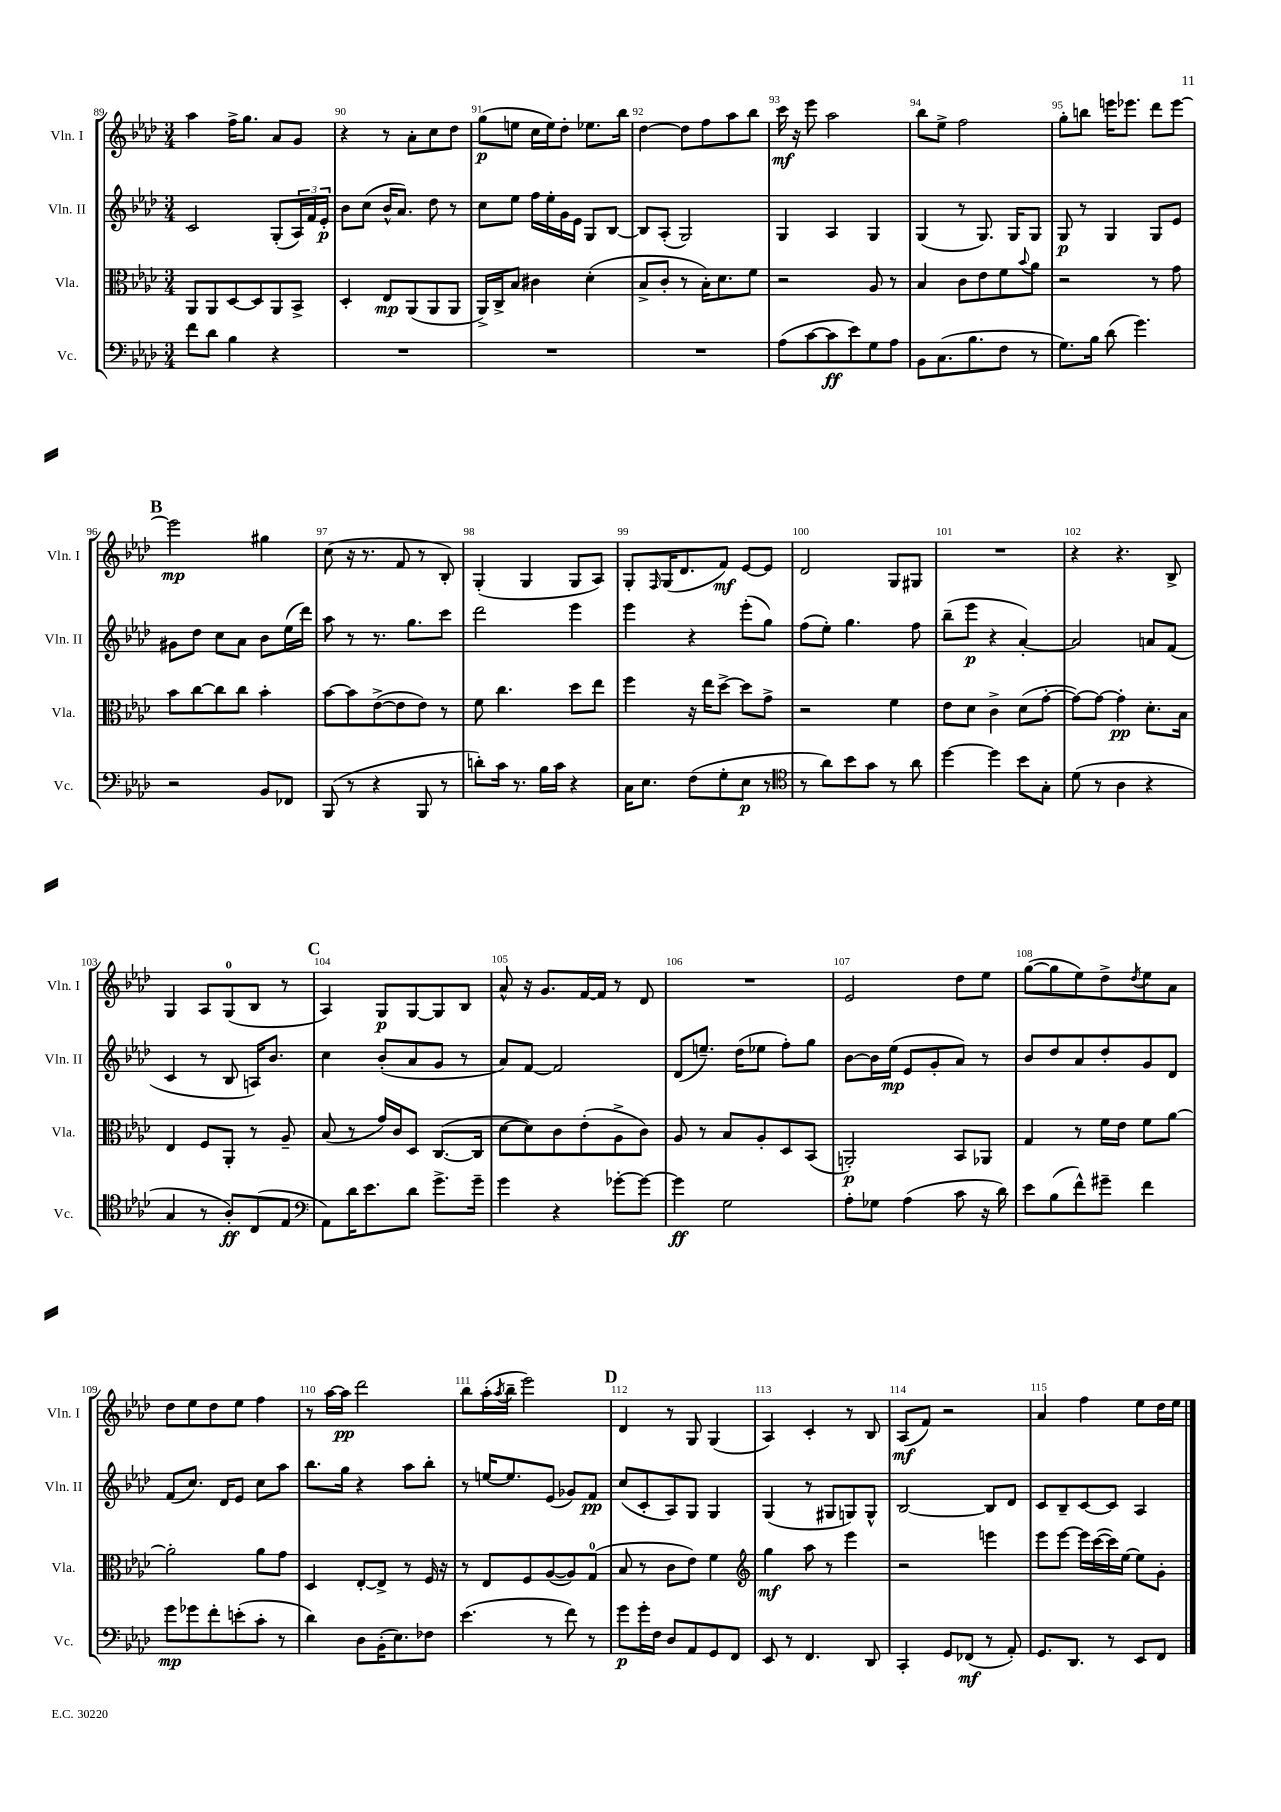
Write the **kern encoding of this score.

**kern	**kern	**kern	**kern
*staff4	*staff3	*staff2	*staff1
*clefF4	*clefC3	*clefG2	*clefG2
*k[b-e-a-d-]	*k[b-e-a-d-]	*k[b-e-a-d-]	*k[b-e-a-d-]
*M3/4	*M3/4	*M3/4	*M3/4
8f\L	8AA-/L	2c/	4aa-\
8d-\J	8AA-/	.	.
4B-\	[8D-/	.	16ff^\LK
.	.	.	8.gg\J
.	8D-/]	.	.
4r	8AA-/	(8G'/L	8a-/L
.	8BB-^/J	24A-/L)	8g/J
.	.	24f/	.
.	.	24e-'/JJ	.
=	=	=	=
2.r	4D-'/	8b-\L	4r
.	.	(8cc\J	.
.	8E-/L	16b-^^/LK	8r
.	.	8.a-/J)	.
.	(8AA-/	.	8a-'\L
.	8AA-/	8dd-\	8cc\
.	8AA-/J	8r	8dd-\J
=	=	=	=
2.r	16AA-^/LL)	8cc\L	(8gg\L
.	16C^/J	.	.
.	8B-/J	8ee-\J	8ee\J
.	4c#\	16ff\LL	16cc\LL
.	.	16ee-'\	16ee\J)
.	.	16g\	8dd-'\J
.	.	16e-\JJ	.
.	(4d-'\	8G/L	8.ee-\L
.	.	[8B-/J	.
.	.	.	16bb-\Jk
=	=	=	=
2.r	8B-^/L	8B-/]L	[4dd-\
.	8c'/J	(8A-'/J	.
.	8r	2G/)	8dd-\]L
.	16B-'\LK)	.	8ff\
.	8.d-\	.	.
.	.	.	8aa-\
.	8f\J	.	8bb-\J
=	=	=	=
(8A-\L	2r	4G/	16ccc\
.	.	.	16r
[8c\	.	.	8eee-\
8c\]	.	4A-/	2aa-\
8e-\)	.	.	.
8G\	8A-/	4G/	.
8A-\J	8r	.	.
=	=	=	=
8BB-\L	4B-/	(4G/	8bb-\L
(8.C\	.	.	8ee-^\J
.	8c\L	8r	2ff\
8.B-\	.	.	.
.	8e-\	8.G/)	.
8F\J	8f\	.	.
.	.	16G/LK	.
.	8qqb-/	.	.
8r	8a-\J	8G/J	.
=	=	=	=
8.G\L)	2r	8G/	8gg'\L
.	.	8r	8bb\J
16B-\Jk	.	.	.
(8d-\	.	4G/	16eee\LK
.	.	.	8.eee-\J
4.g\)	.	.	.
.	8r	8G/L	8ddd-\L
.	8g\	8e-/J	[8eee-\J
=	=	=	=
2r	8b-\L	8g#\L	2eee-\]
.	[8cc\	8dd-\J	.
.	8cc\]	8cc\L	.
.	8cc\J	8a-\J	.
8BB-/L	4b-'\	8b-\L	4gg#\
8FF-/J	.	(16ee-\L	.
.	.	16ddd-\JJ)	.
=	=	=	=
(8BBB-/	[8b-\L	8aa-\	(8cc\
8r	8b-\]	8r	16r
.	.	.	8.r
4r	([8e-^\	8.r	.
.	8e-\]	.	8f/
.	.	8.gg\L	.
8BBB-/	8e-\J)	.	8r
8r	8r	8ccc\J	8B-'/)
=	=	=	=
8d'\L)	8f\	2ddd-\	(4G'/
16c\Jk	4.cc\	.	.
8.r	.	.	.
.	.	.	4G/
16B-\LL	.	.	.
16c\JJ	.	.	.
4r	8dd-\L	4eee-\	8G/L
.	8ee-\J	.	8A-/J)
=	=	=	=
16C\LK	4ff\	4eee-\	8G'/L
8.E-\J	.	.	.
.	.	.	16qqF/
.	.	.	(16G/K
.	.	.	8.d-/
(8F\L	16r	4r	.
.	16ee-\LK	.	.
8G'\	[8dd-^\J	.	8f/J)
8E-\J	8dd-\]L	(8eee-'\L	[8e-/L
8r	8g^\J	8gg\J)	8e-/]J
=	=	=	=
*clefC4	*	*	*
8r	2r	(8ff\L	2d-/
8a-\L)	.	8ee-'\J)	.
8b-\	.	4.gg\	.
8g\J	.	.	.
8r	4f\	.	8G/L
8a-\	.	8ff\	8G#/J
=	=	=	=
[4dd-\	8e-\L	(8bb-~\L	2.r
.	8d-\J	8eee-\J	.
4dd-\]	4c^\	4r	.
8b-\L	(8d-\L	[4a-'/)	.
8G'\J	[8g'\J	.	.
=	=	=	=
(8d-\	8g\_L)	2a-/]	4r
8r	8g\_J	.	.
4A-\	4g'\]	.	4.r
4r	8.d-'\L	8a/L	.
.	.	(8f/J	8B-^/
.	16B-\Jk	.	.
=	=	=	=
4G/	4E-/	4c/	4G/
8r	8F/L	8r	8A-/L
8A-'/L)	8AA-'/J	8B-/	(8G/
(8C/	8r	16A/LK)	8B-/J
.	.	8.b-/J	.
8E-/J	8A-~/	.	8r
=	=	=	=
*clefF4	*	*	*
8AA-\L)	(8B-/	4cc\	4A-/)
16d-\K	8r	.	.
8.e-\	.	.	.
.	16g/LL)	(8b-'/L	8G/L
.	16c/J	.	.
8d-\J	8D-/J	8a-/	[8G/
8.g^\L	([8.C/L	8g/J	8G/]
.	.	8r	8B-/J
16g~\Jk	16C/]Jk	.	.
=	=	=	=
4g\	[8d-\L	8a-/L)	8a-^^/
.	8d-\])	[8f/J	16r
.	.	.	8.g/L
4r	8c\	2f/]	.
.	(8e-'\	.	[16f/L
.	.	.	16f/]JJ
[8g-'\L	8A-^\	.	8r
8g-\_J	8c\J)	.	8d-/
=	=	=	=
4g-\]	8A-/	(8d-/L	2.r
.	8r	8.ee~/J)	.
2G\	8B-/L	.	.
.	.	(16dd-\LK	.
.	8A-'/	8ee-\J	.
.	8D-/	8ff'\L)	.
.	(8BB-/J	8gg\J	.
=	=	=	=
8A-'\L	2AA'/)	[8b-\L	2e-/
8G-\J	.	16b-\]L	.
.	.	(16ee-\JJ	.
(4A-\	.	8e-/L	.
.	.	8g'/	.
8c\	8BB-/L	8a-/J)	8dd-\L
16r	8AA-/J	8r	8ee-\J
16d-\)	.	.	.
=	=	=	=
8e-\L	4G/	8b-/L	([8gg\L
(8B-\	.	8dd-/	8gg\]
8f^^\)	8r	8a-/	8ee-\)
8g#~\J	16f\LL	8dd-'/	8dd-^\
.	16e-\JJ	.	.
.	.	.	8qdd-/
4f\	8f\L	8g/	8ee-\
.	[8a-\J	8d-/J	8a-\J
=	=	=	=
8g\L	2a-'\]	(8f/L	8dd-\L
8g-\	.	8.cc/J)	8ee-\
8f'\	.	.	8dd-\
.	.	16d-/LK	.
(8e'\	.	8e-/J	8ee-\J
8c'\J	8a-\L	8cc\L	4ff\
8r	8g\J	8aa-\J	.
=	=	=	=
4d-\)	4D-/	8.bb-\L	8r
.	.	.	[16aa-\LL
.	.	16gg\Jk	16aa-\]JJ
8D-\L	[8E-'/L	4r	2ddd-\
(16BB-'\K	8E-^/]J	.	.
8.E-\)	.	.	.
.	8r	8aa-\L	.
8F-\J	16F/	8bb-'\J	.
.	16r	.	.
=	=	=	=
(4.e-\	8r	8r	8bb-\L
.	8E-/L	[16ee/LK	(16aa-'\L
.	.	.	8qaa-/
.	.	8.ee/]	16bb-~\JJ
.	8F/	.	2eee-\)
8r	([8A-/	(8e-/J	.
8f\)	8A-/])	8g-/L)	.
8r	(8G/J	8f/J	.
=	=	=	=
8g\L	8B-/	(8cc/L	4d-/
16g'\L	8r	8c'/	.
16F\JJ	.	.	.
8D-/L	8c\L	8A-/)	8r
8AA-/	8e-\J)	8G/J	8G/
8GG/	4f\	4G/	(4G/
8FF/J	.	.	.
=	=	=	=
*	*clefG2	*	*
8EE-/	4gg\	(4G/	4A-/)
8r	.	.	.
4.FF/	8aa-\	8r	4c'/
.	8r	8G#/L	.
.	4eee-\	8G/)	8r
8DD-/	.	8G^^/J	8B-/
=	=	=	=
4CC'/	2r	[2B-/	(8A-/L
.	.	.	8f/J)
8GG/L	.	.	2r
(8FF-/J	.	.	.
8r	4eee\	8B-/]L	.
8AA-'/)	.	8d-/J	.
=	=	=	=
8.GG/L	8eee-\L	8c/L	4a-/
.	[8eee-\J	8B-~/	.
8.DD-/J	.	.	.
.	16eee-\]LL	[8c/	4ff\
.	([16ccc\	.	.
8r	16ccc\])	8c/]J	.
.	[16ee-\JJ	.	.
8EE-/L	8ee-\]L	4A-/	8ee-\L
8FF/J	8g'\J	.	16dd-\L
.	.	.	16ee-\JJ
==	==	==	==
*-	*-	*-	*-
